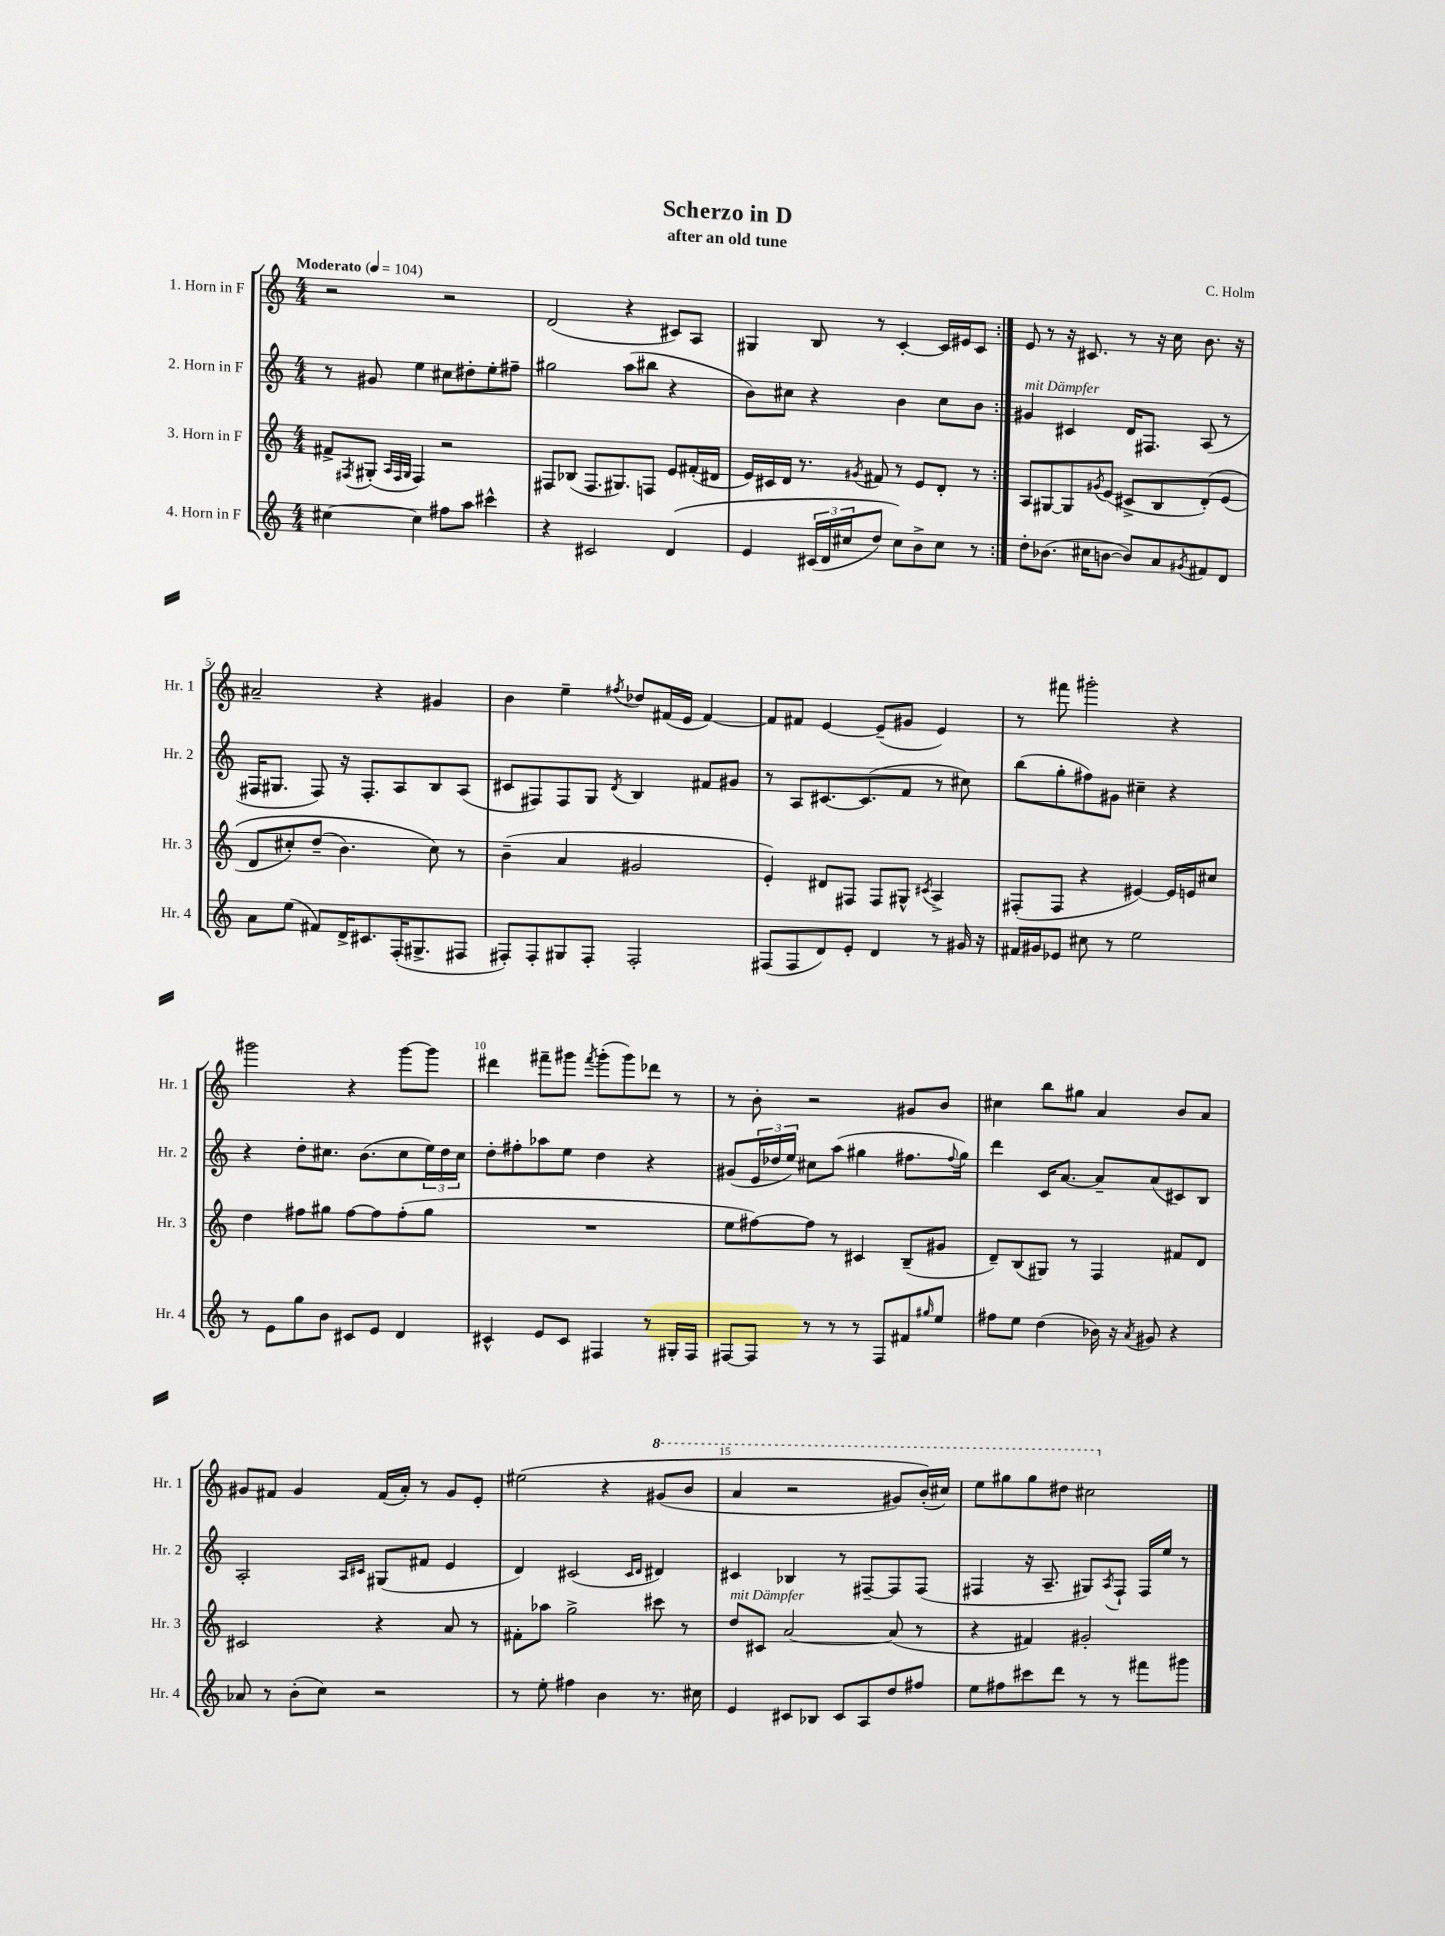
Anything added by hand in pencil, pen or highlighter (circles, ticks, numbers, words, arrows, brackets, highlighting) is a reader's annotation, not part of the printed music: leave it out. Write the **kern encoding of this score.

**kern	**kern	**kern	**kern
*staff4	*staff3	*staff2	*staff1
*clefG2	*clefG2	*clefG2	*clefG2
*k[]	*k[]	*k[]	*k[]
*M4/4	*M4/4	*M4/4	*M4/4
*MM104	*MM104	*MM104	*MM104
[4cc#	8f#^	8r	2r
.	8qF#	.	.
.	(8G#'	8g#	.
.	32qqA	.	.
.	32qqF#	.	.
.	32qqG#	.	.
4cc#]	4F#)	4ee	.
8ff#	2r	8cc#	2r
8aa	.	8dd#'	.
4ccc#^^	.	8ee'	.
.	.	8ff#~	.
=	=	=	=
4r	8F#	2gg#	(2d
.	(8B-	.	.
2c#	8.F#	.	.
.	8.G#)	.	.
.	.	(8aa	4r
.	8F	8bb#	.
&(4d	8e	4r	8c#)
.	(16f#'	.	8A
.	16d#	.	.
=	=	=	=
4e	16e)	8b)	4G#
.	16c#	.	.
.	16d	8cc#	.
.	8.r	.	.
(24c#	.	4r	8B
24d	.	.	.
24cc#	.	.	.
.	8qg#	.	.
8dd)	8f#	.	8r
8cc#&)	8r	4b	[4c'
8b^	8e	.	.
8cc#	8d'	8cc#	16c]
.	.	.	16e#
8r	8r	8b	8c
=:|!	=:|!	=:|!	=:|!
8dd'	8A	4g#	8e
(8.b-	[8G#	.	8r
.	8G#]	4c#	16r
16cc#	.	.	8.c#
.	8qg#	.	.
[8b	(8e	.	.
8b])	8c#^	16d	8r
.	.	8.F#	.
8a	8B	.	16r
.	.	.	16cc
8qg#	.	.	.
8f#	&(8d')	(8A	8.b
8d	(8e	8r	.
.	.	.	16r
=	=	=	=
8a	8d	16F#	2a#~
.	.	8.G#	.
(8ee	8cc#')	.	.
8f#)	(8dd~	8F#)	.
16d^	4.b)	16r	.
8.c#	.	8.F#'	.
.	.	.	4r
(16F'	.	8A	.
8.G#^	.	.	.
.	8cc#&)	8B	4g#
8F#	8r	(8A	.
=	=	=	=
8F#')	(4b~	8c#	4b
8F#'	.	8F#)	.
8G#	4a	8F#	4ee~
8F#'	.	8G	.
.	.	8qd	8qff#
2F#'	2g#	4B	8dd-
.	.	.	(16f#
.	.	.	16e
.	.	8f#	[4f#)
.	.	8g#	.
=	=	=	=
(8F#	4e')	8r	8f#]
8F#	.	8A	8f#
8d)	8d#	[8.c#	[4e
8e'	8F#	.	.
.	.	(8.c#]	.
4d	8F#	.	(8e~]
.	8G#^^	8f	8g#
.	8qc#	.	.
8r	4A^	8r	4e)
16g#	.	8cc#)	.
16r	.	.	.
=	=	=	=
16f#	(8F#'	(8bb	8r
16g#	.	.	.
8e-	8F#	8gg'	8fff#
8cc#	4r	8ff#)	2ggg#'
8r	.	8g#	.
2ee	[4e#)	4cc#~	.
.	16e#]	4r	4r
.	16e	.	.
.	8cc#	.	.
=	=	=	=
8r	4dd	4r	2ggg#
8e	.	.	.
8gg	8ff#	8dd'	.
8b	8gg#	8.cc#	.
8c#	[8ff#	.	4r
.	.	(8.b	.
8e	8ff#]	.	.
4d	(8ff#'	8cc#	[8ggg#
.	8gg#	24ee)	8ggg#]
.	.	24dd	.
.	.	24cc#	.
=	=	=	=
4c#^^	1r	8dd'	4ddd#
.	.	8ff#'	.
8e	.	8aa-	8fff#~
8c#	.	8ee	8ggg#
.	.	.	8qfff#
4F#	.	4dd	(8ggg#'
.	.	.	8ggg#)
8r	.	4r	8ddd-
16G#'	.	.	8r
16F#	.	.	.
=	=	=	=
[8F#	8ee	(8g#	8r
8F#]	[8ff#)	24e	8b'
.	.	24dd-	.
.	.	24ee)	.
8r	8ff#]	8cc#	2r
8r	8r	(8aa	.
8r	4c#	4gg#	.
8F#	.	.	.
8f#	(8B~	8.ff#	8g#
16qqgg#	.	.	.
8ee	8g#	.	8b
.	.	8qqff#	.
.	.	16gg#)	.
=	=	=	=
8ff#	8d~)	4ddd	4cc#
8ee	(8B	.	.
(4dd	8G#)	16c	8bb
.	.	[8.a	.
.	8r	.	8gg#
16b-)	4F	8a~]	4a
16r	.	.	.
8qa	.	.	.
8g#	.	(8a	.
4r	8f#	8c#)	8b
.	8d	8B	8a
=	=	=	=
8a-	2c#	2A'	8g#
8r	.	.	8f#
(8b'	.	.	4g#
8cc)	.	.	.
.	.	16qqA	.
.	.	16qqc#	.
2r	4r	(8G#	(16f#
.	.	.	16a')
.	.	8f#	8r
.	8a	4e	8g#
.	8r	.	8e'
=	=	=	=
8r	8f#'	4d)	&(2ee#
8ee'	8aa-	.	.
4ff#	2gg^	(2c#	.
4b	.	.	4r
.	.	16qqc#	.
.	.	16qqd	.
8.r	8ccc#	4d#)	(8gg#
.	8r	.	8bb
16cc#	.	.	.
=	=	=	=
4e	8dd	4c#	4aa
.	8c#	.	.
8c#	[2a	4B-	2r
8B-	.	.	.
8c#	.	8r	.
8A	.	[8F#~	.
8dd	(8a]	8F#]	8gg#)
8ff#	8r	(8F#	(16bb'&)
.	.	.	16ccc#)
=	=	=	=
8ee	4r	4F#	8eee
8ff#	.	.	8ggg#
8ccc#	4f#)	16r	8ggg#
.	.	8.A~	.
8ddd	.	.	8ddd#
8r	2g#'	8G#)	2ccc#
.	.	8qA	.
8r	.	8F#`	.
8fff#	.	16F#	.
.	.	16ee	.
8ggg#	.	8r	.
==	==	==	==
*-	*-	*-	*-
